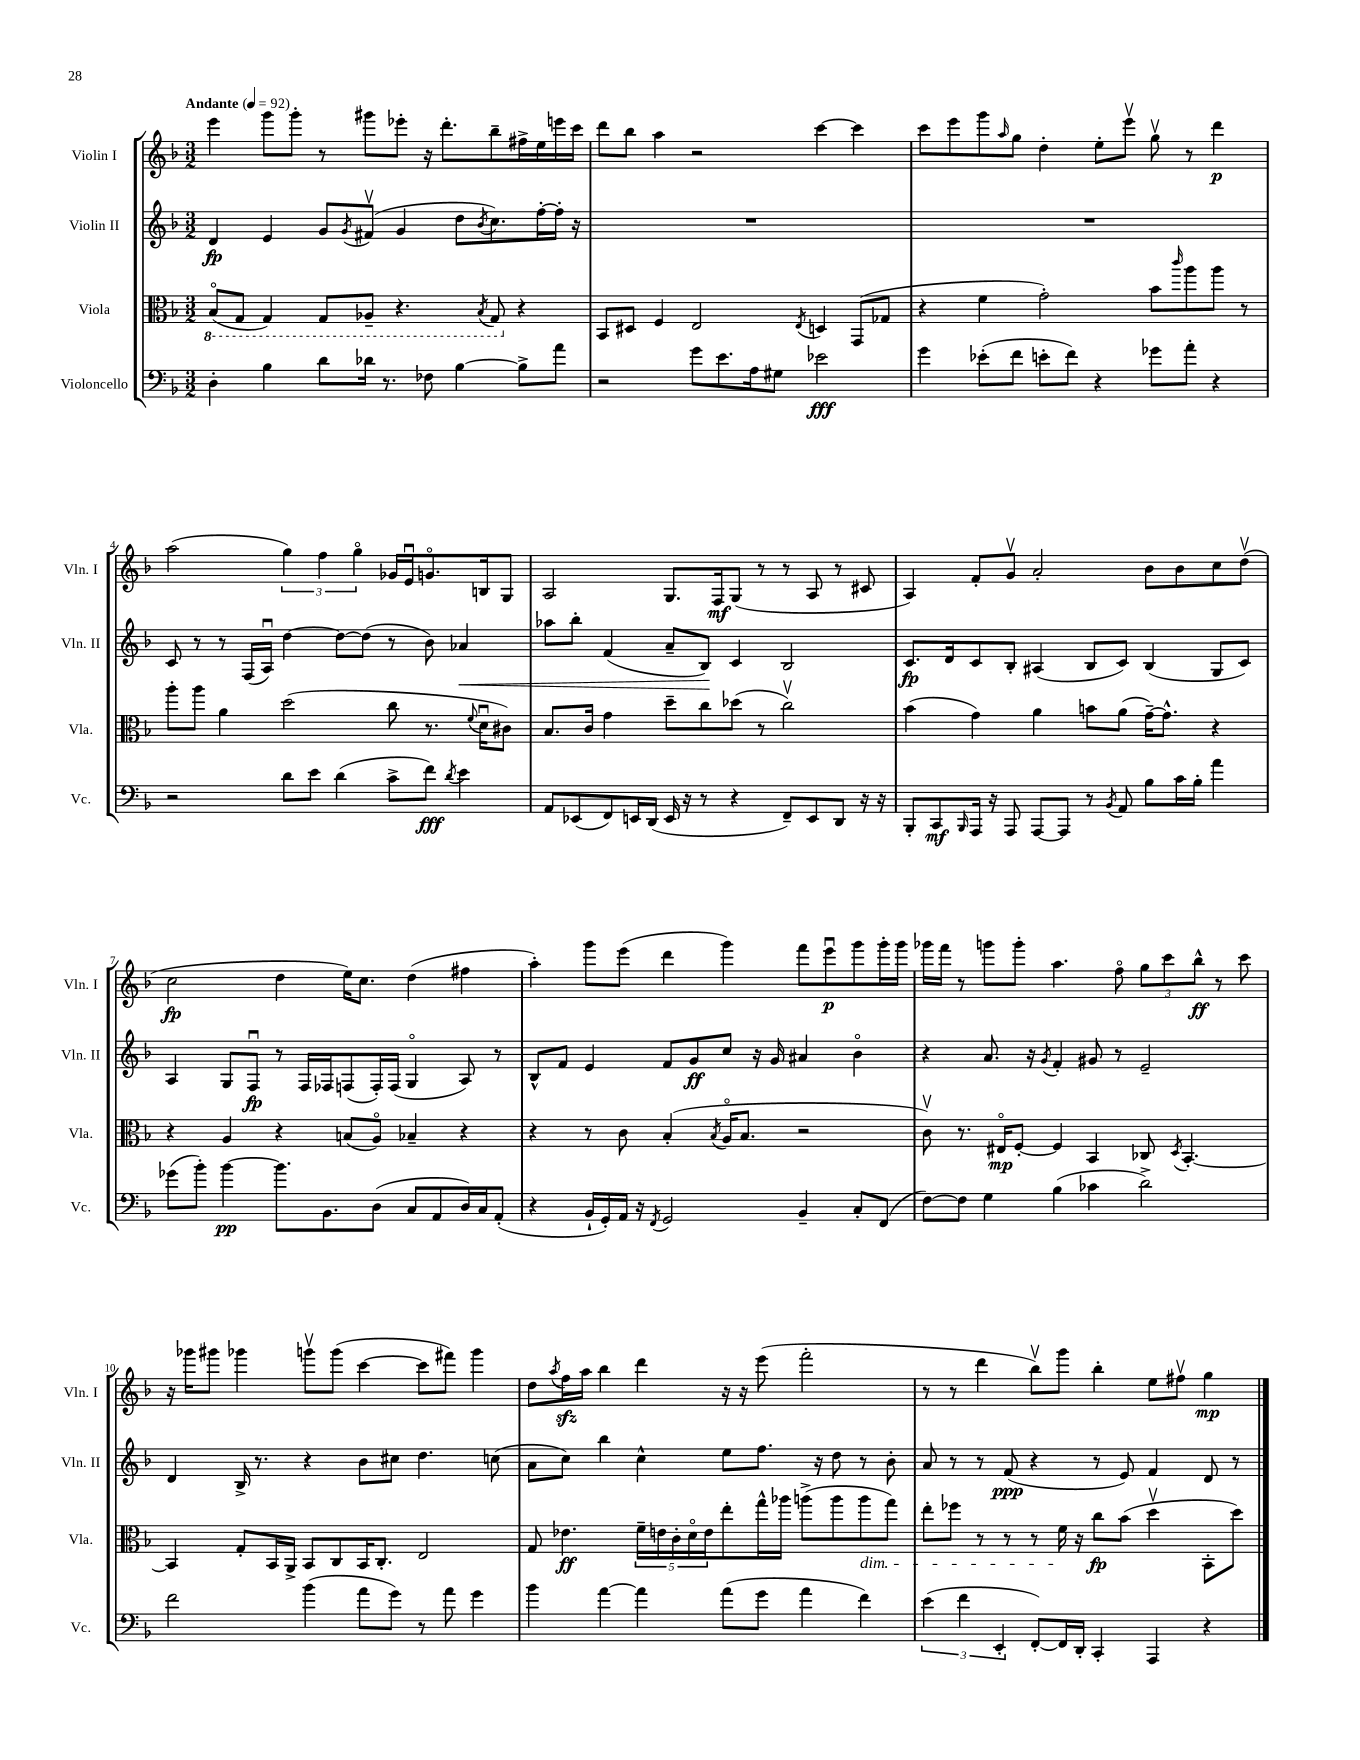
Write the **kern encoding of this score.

**kern	**dynam	**kern	**dynam	**kern	**dynam	**kern	**dynam
*part4	*part4	*part3	*part3	*part2	*part2	*part1	*part1
*staff4	*staff4	*staff3	*staff3	*staff2	*staff2	*staff1	*staff1
*I"Violoncello	*	*I"Viola	*	*I"Violin II	*	*I"Violin I	*
*I'Vc.	*	*I'Vla.	*	*I'Vln. II	*	*I'Vln. I	*
*clefF4	*	*clefC3	*	*clefG2	*	*clefG2	*
*k[b-]	*	*k[b-]	*	*k[b-]	*	*k[b-]	*
*M3/2	*	*M3/2	*	*M3/2	*	*M3/2	*
*MM92	*	*MM92	*	*MM92	*	*MM92	*
*	*	*8ba	*	*	*	*	*
=1	=1	=1	=1	=1	=1	=1	=1
!	!	!	!	!	!	!LO:TX:a:B:t=Andante	!
4D'\	.	(8BB-/L	.	4d/	fp	4eee\	.
.	.	8GG/J	.	.	.	.	.
4B-\	.	4GG/)	.	4e/	.	8ggg\L	.
.	.	.	.	.	.	8ggg'\J	.
8d\L	.	8GG/L	.	8g/L	.	8r	.
.	.	.	.	8qg/	.	.	.
16d-X\Jk	.	8AA-X~/J	.	(8f#Xv/J	.	8ggg#X\L	.
8.r	.	.	.	.	.	.	.
.	.	4.r	.	4g/	.	8eee-X'\J	.
8F-X\	.	.	.	.	.	16r	.
.	.	.	.	.	.	8.ddd'\L	.
[4B-\	.	.	.	8dd\L	.	.	.
.	.	8qBB-/	.	8qb-/	.	.	.
.	.	8GG/	.	8.cc\)	.	8bb-~\	.
*	*	*X8ba	*	*	*	*	*
8B-^\L]	.	4r	.	.	.	16ff#X^\L	.
.	.	.	.	[16ff'\L	.	16ee\	.
8a\J	.	.	.	16ff'\JJ]	.	16eeen\	.
.	.	.	.	16r	.	16ccc\JJ	.
=2	=2	=2	=2	=2	=2	=2	=2
2r	.	8BB-/L	.	1.r	.	8ddd\L	.
.	.	8D#X/J	.	.	.	8bb-\J	.
.	.	4F/	.	.	.	4aa\	.
8g\L	.	2E/	.	.	.	2r	.
8.e\	.	.	.	.	.	.	.
16A\k	.	.	.	.	.	.	.
8G#X\J	.	.	.	.	.	.	.
.	.	8qE/	.	.	.	.	.
2e-X\	fff	4Dn/	.	.	.	[4ccc\	.
.	.	(8GG/L	.	.	.	4ccc\]	.
.	.	8G-X/J	.	.	.	.	.
=3	=3	=3	=3	=3	=3	=3	=3
4g\	.	4r	.	1.r	.	8ccc\L	.
.	.	.	.	.	.	8eee\	.
(8e-X'\L	.	4f\	.	.	.	8ggg\	.
.	.	.	.	.	.	16qqaa/	.
8f\J	.	.	.	.	.	8gg\J	.
8en'\L	.	2g'\)	.	.	.	4dd'\	.
8f\J)	.	.	.	.	.	.	.
4r	.	.	.	.	.	8ee'\L	.
.	.	.	.	.	.	8eeev\J	.
8g-X\L	.	8b-\L	.	.	.	8ggv\	.
.	.	16qqccc/	.	.	.	.	.
8a'\J	.	8aa\	.	.	.	8r	.
4r	.	8aa\J	.	.	.	4ddd\	p
.	.	8r	.	.	.	.	.
!!LO:LB:g=z
=4	=4	=4	=4	=4	=4	=4	=4
2r	.	8aa'\L	.	8c/	.	(2aa\	.
.	.	8aa\J	.	8r	.	.	.
.	.	4a\	.	8r	.	.	.
.	.	.	.	(16F/LL	.	.	.
.	.	.	.	16Au/JJ)	.	.	.
8d\L	.	(2dd\	.	[4dd\	.	6gg\)	.
8e\J	.	.	.	.	.	.	.
.	.	.	.	.	.	6ff\	.
(4d\	.	.	.	8dd\L_	.	.	.
.	.	.	.	.	.	6gg\	.
.	.	.	.	(8dd\J]	.	.	.
8c^\L	.	8cc\	.	8r	.	16g-X/LL	.
.	.	.	.	.	.	16eu/J	.
8f\J)	fff	8.r	.	8b-\)	.	8.gn/	.
8qd/	.	.	.	.	.	.	.
!	!	!	!	!	!LO:HP:b	!	!
4e\	.	.	.	4a-X/	<	.	.
.	.	8qqf/	.	.	.	.	.
.	.	16du\KL	.	.	.	16Bn/k	.
.	.	8c#X\J)	.	.	.	8G/J	.
=5	=5	=5	=5	=5	=5	=5	=5
8AA/L	.	8.B-/L	.	8aa-X\L	.	2A/	.
(8EE-X/	.	.	.	8bb-'\J	.	.	.
.	.	16c/Jk	.	.	.	.	.
8FF/)	.	4g\	.	(4f/	.	.	.
16EEn/L	.	.	.	.	.	.	.
(16DD/JJ	.	.	.	.	.	.	.
16EE/	.	8dd~\L	.	8a~/L	.	8.G/L	.
16r	.	.	.	.	.	.	.
8r	.	8cc\	.	8B-/J)	.	.	.
.	.	.	.	.	.	16F/k	mf
4r	.	(8dd-X\J	.	4c/	[	(8G/J	.
.	.	8r	.	.	.	8r	.
8FF~/L)	.	2ccv\)	.	2B-/	.	8r	.
8EE/	.	.	.	.	.	8A/	.
8DD/J	.	.	.	.	.	8r	.
16r	.	.	.	.	.	8c#X/	.
16r	.	.	.	.	.	.	.
=6	=6	=6	=6	=6	=6	=6	=6
8BBB-'/L	.	(4b-\	.	8.c/L	fp	4A/)	.
8CC/	mf	.	.	.	.	.	.
.	.	.	.	16d/k	.	.	.
16qqBBB-/	.	.	.	.	.	.	.
16AAA/Jk	.	4g\)	.	8c/	.	8f'/L	.
16r	.	.	.	.	.	.	.
8AAA/	.	.	.	8B-'/J	.	8gv/J	.
[8AAA/L	.	4a\	.	(4A#X/	.	2a'/	.
8AAA/J]	.	.	.	.	.	.	.
8r	.	8bn\L	.	8B-/L	.	.	.
8qBB-/	.	.	.	.	.	.	.
8AA/	.	(8a\J	.	8c/J)	.	.	.
8B-\L	.	[16g~\KL)	.	(4B-/	.	8b-\L	.
.	.	8.g^^\J]	.	.	.	.	.
16c\L	.	.	.	.	.	8b-\	.
16B-'\JJ	.	.	.	.	.	.	.
4a\	.	4r	.	8G/L	.	8cc\	.
.	.	.	.	8c/J)	.	(8ddv\J	.
!!LO:LB:g=z
=7	=7	=7	=7	=7	=7	=7	=7
(8g-X\L	.	4r	.	4A/	.	2cc\	fp
8b-'\J)	.	.	.	.	.	.	.
[4b-\	pp	4A/	.	8G/L	.	.	.
.	.	.	.	8Fu/J	fp	.	.
8.b-\L]	.	4r	.	8r	.	4dd\	.
.	.	.	.	16F/LL	.	.	.
8.BB-\	.	.	.	16F-X/J	.	.	.
.	.	(8Bn/L	.	(8Fn/	.	16ee\KL)	.
.	.	.	.	.	.	8.cc\J	.
(8D\J	.	8A/J)	.	16F'/L)	.	.	.
.	.	.	.	(16F/JJ	.	.	.
8C/L	.	4B-X~/	.	4G/	.	(4dd\	.
8AA/	.	.	.	.	.	.	.
16D/L)	.	4r	.	8A/)	.	4ff#X\	.
16C/J	.	.	.	.	.	.	.
(8AA'/J	.	.	.	8r	.	.	.
=8	=8	=8	=8	=8	=8	=8	=8
4r	.	4r	.	8B-^^/L	.	4aa'\)	.
.	.	.	.	8f/J	.	.	.
16BB-`/LL	.	8r	.	4e/	.	8ggg\L	.
16GG'/)	.	.	.	.	.	.	.
16AA/JJ	.	8c\	.	.	.	(8eee\J	.
16r	.	.	.	.	.	.	.
8qFF/	.	.	.	.	.	.	.
2GG/	.	(4B-'/	.	8f/L	.	4ddd\	.
.	.	.	.	8g/	ff	.	.
.	.	8qB-/	.	.	.	.	.
.	.	16A/KL	.	8cc/J	.	4ggg\)	.
.	.	8.B-/J	.	.	.	.	.
.	.	.	.	16r	.	.	.
.	.	.	.	16g/	.	.	.
4BB-~/	.	2r	.	4a#X/	.	8fff\L	.
.	.	.	.	.	.	8eeeu\	p
8C'/L	.	.	.	4b-\	.	8ggg\	.
(8FF/J	.	.	.	.	.	16ggg'\L	.
.	.	.	.	.	.	16ggg\JJ	.
=9	=9	=9	=9	=9	=9	=9	=9
[8F\L)	.	8cv\)	.	4r	.	16ggg-X\LL	.
.	.	.	.	.	.	16fff\JJ	.
8F\J]	.	8.r	.	.	.	8r	.
4G\	.	.	.	8.a/	.	8gggn\L	.
.	.	16E#X/KL	mp	.	.	.	.
.	.	[8F'/J	.	.	.	8ggg'\J	.
.	.	.	.	16r	.	.	.
.	.	.	.	8qg/	.	.	.
(4B-\	.	4F/]	.	4f'/	.	4.aa\	.
4c-X\	.	4BB-/	.	8g#X/	.	.	.
.	.	.	.	8r	.	8ff\	.
2d^\)	.	8C-X/	.	2e~/	.	12gg\L	.
.	.	.	.	.	.	12ccc\	.
.	.	8qD/	.	.	.	.	.
.	.	[4.BB-'/	.	.	.	.	.
.	.	.	.	.	.	12bb-^^\J	ff
.	.	.	.	.	.	8r	.
.	.	.	.	.	.	8ccc\	.
!!LO:LB:g=z
=10	=10	=10	=10	=10	=10	=10	=10
2f\	.	4BB-/]	.	4d/	.	16r	.
.	.	.	.	.	.	16ggg-X\KL	.
.	.	.	.	.	.	8ggg#X\J	.
.	.	8G'/L	.	16B-^/	.	4ggg-X\	.
.	.	.	.	8.r	.	.	.
.	.	16BB-/L	.	.	.	.	.
.	.	16AA^/JJ	.	.	.	.	.
(4b-\	.	8BB-/L	.	4r	.	8gggnv\L	.
.	.	8C/	.	.	.	(8ggg\J	.
8a\L	.	16BB-/K	.	8b-\L	.	[4ccc\	.
.	.	8.C'/J	.	.	.	.	.
8g\J)	.	.	.	8cc#X\J	.	.	.
8r	.	2E/	.	4.dd\	.	8ccc\L]	.
8a\	.	.	.	.	.	8fff#X\J)	.
4g\	.	.	.	.	.	4ggg\	.
.	.	.	.	(8ccn\	.	.	.
=11	=11	=11	=11	=11	=11	=11	=11
4b-\	.	8G/	.	8a\L	.	8dd\L	.
.	.	.	.	.	.	8qaa/	.
.	.	4.e-X\	ff	8cc\J)	.	16ffzz\L	.
.	.	.	.	.	.	16aa\JJ	.
[4a\	.	.	.	4bb-\	.	4bb-\	.
4a\]	.	20f~\LL	.	4cc^^\	.	4ddd\	.
.	.	20en\	.	.	.	.	.
.	.	20c'\	.	.	.	.	.
.	.	20d\	.	.	.	.	.
.	.	20e\J	.	.	.	.	.
(8a\L	.	8ee'\	.	8ee\L	.	16r	.
.	.	.	.	.	.	16r	.
8g\J	.	16gg^^\L	.	8.ff\J	.	(8eee\	.
.	.	16aa-X\JJ	.	.	.	.	.
4a\	.	(8aan^\L	.	.	.	2fff'\	.
.	.	.	.	16r	.	.	.
.	.	8aa\	.	8dd\	.	.	.
!	!	!LO:TX:b:i:t=dim.	!	!	!	!	!
4f\)	.	8aa\	.	8r	.	.	.
.	.	8gg\J)	.	8b-'\	.	.	.
=12	=12	=12	=12	=12	=12	=12	=12
(6e\	.	8ee'\L	.	8a/	.	8r	.
.	.	8ff-X\J	.	8r	.	8r	.
6f\	.	.	.	.	.	.	.
.	.	8r	.	8r	.	4ddd\	.
6EE'/	.	.	.	.	.	.	.
.	.	8r	.	(8f/	ppp	.	.
[8FF'/L)	.	8r	.	4r	.	8bb-v\L)	.
16FF/L]	.	16f\	.	.	.	8ggg\J	.
16DD'/JJ	.	16r	.	.	.	.	.
4CC'/	.	8cc\L	fp	8r	.	4bb-'\	.
.	.	(8b-\J	.	8e/)	.	.	.
4AAA/	.	4ddv\	.	4f/	.	8ee\L	.
.	.	.	.	.	.	8ff#Xv\J	.
4r	.	8BB-'\L	.	8d/	.	4gg\	mp
.	.	8dd\J)	.	8r	.	.	.
==	==	==	==	==	==	==	==
*-	*-	*-	*-	*-	*-	*-	*-
